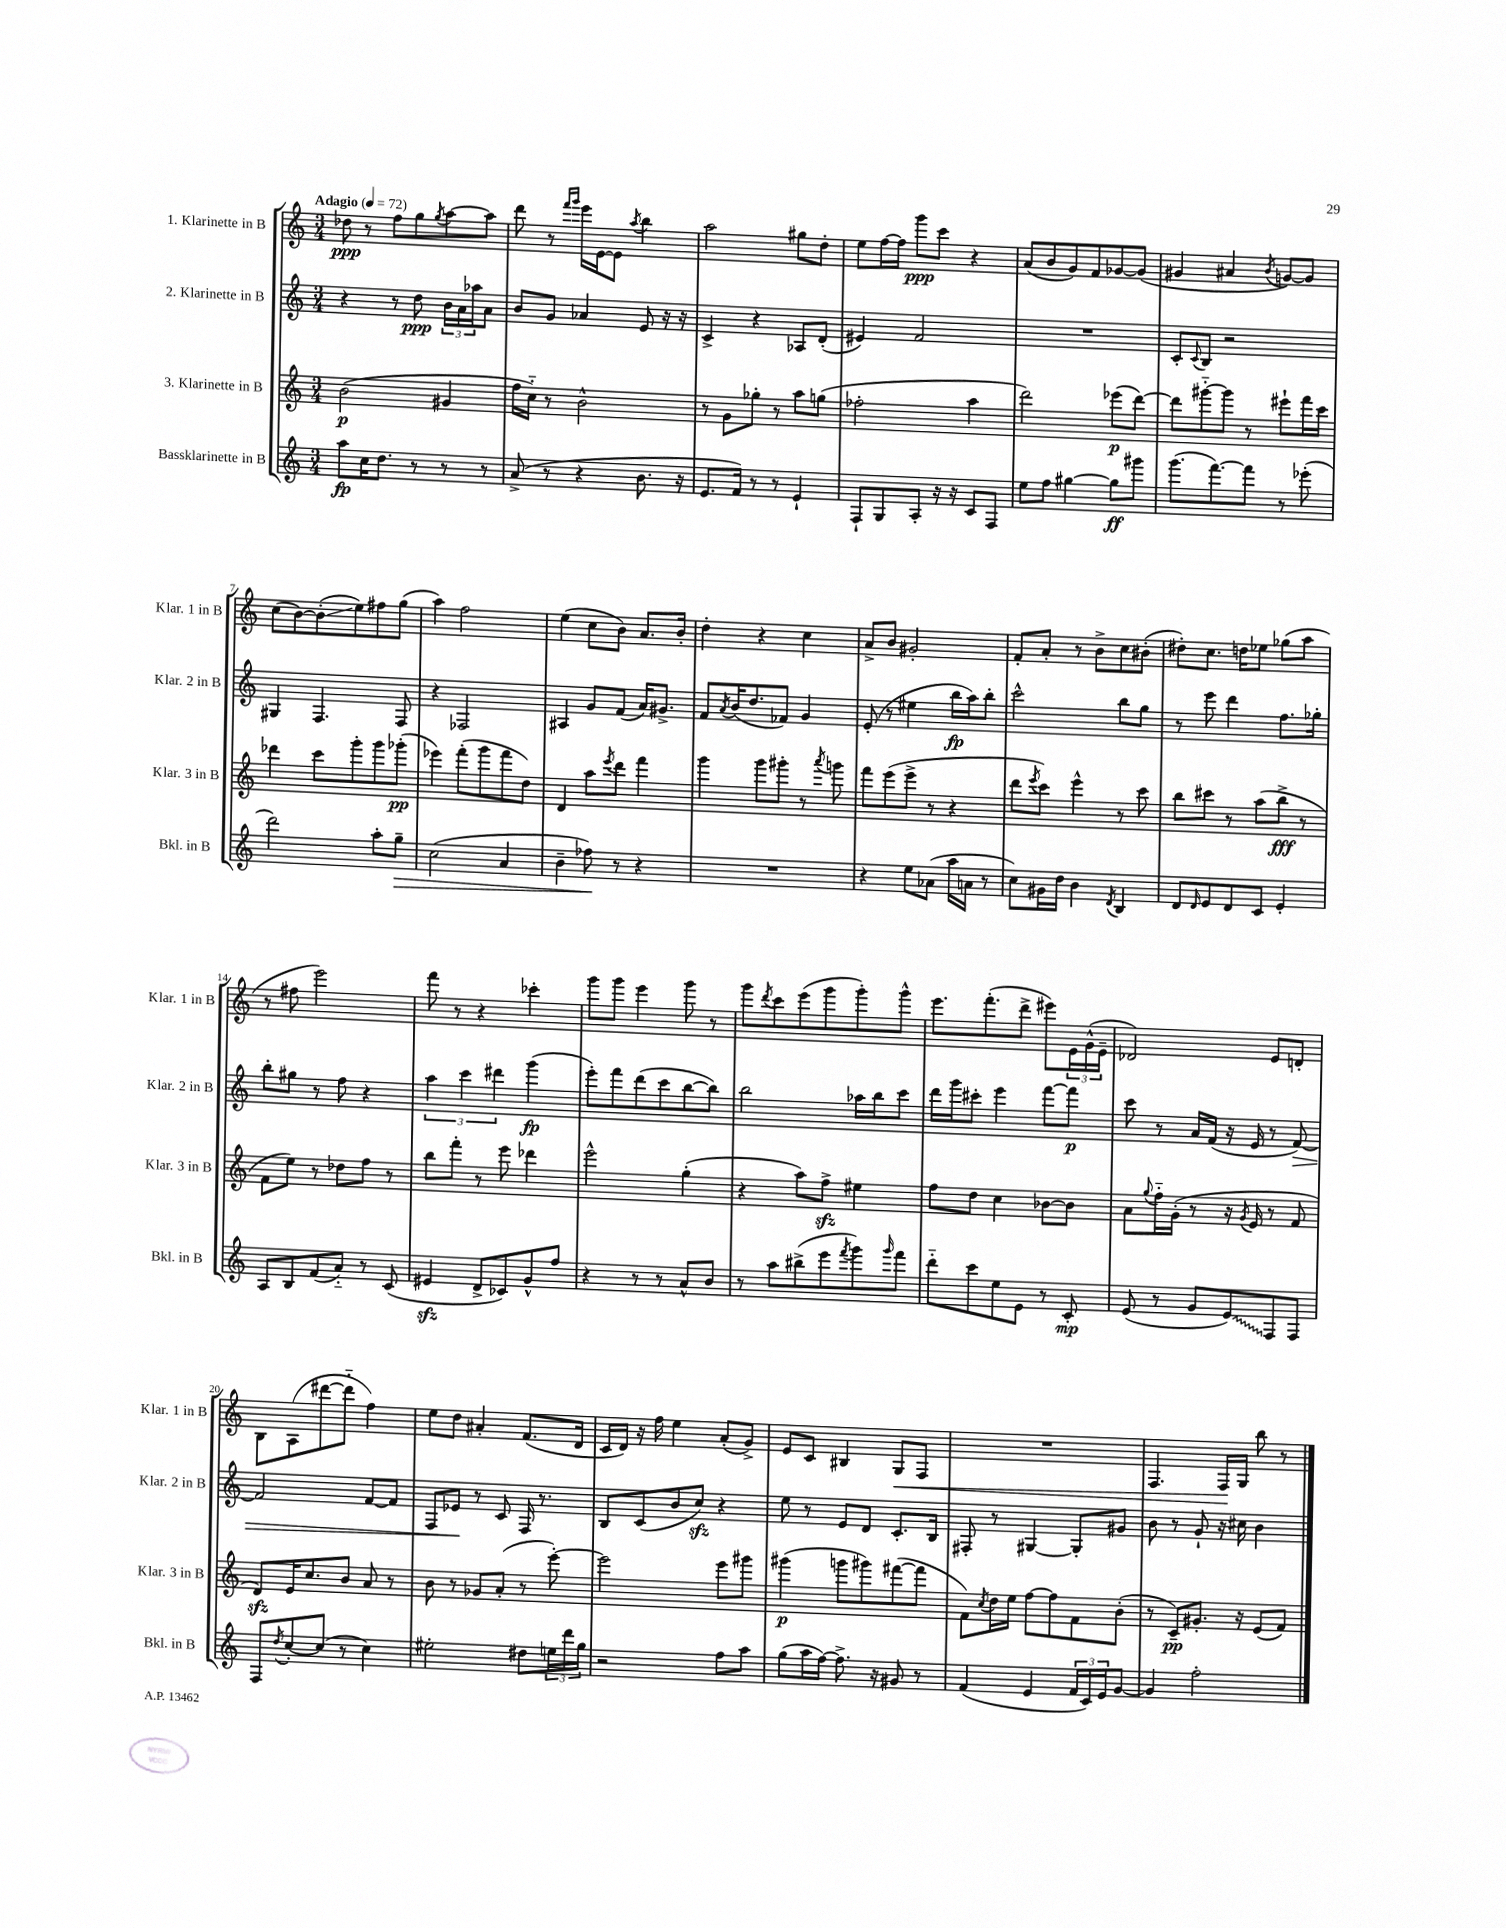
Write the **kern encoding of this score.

**kern	**kern	**kern	**kern
*staff4	*staff3	*staff2	*staff1
*clefG2	*clefG2	*clefG2	*clefG2
*k[]	*k[]	*k[]	*k[]
*M3/4	*M3/4	*M3/4	*M3/4
*MM72	*MM72	*MM72	*MM72
8aa	(2b	4r	8dd-
16cc	.	.	8r
8.dd	.	.	.
.	.	8r	8ff
8r	.	8dd	8gg
.	.	.	8qgg
8r	4g#	24b	[8aa
.	.	24a	.
.	.	24aa-	.
8r	.	8a	8aa]
=	=	=	=
(8a^	16ff	8b	8ddd
.	16cc'~)	.	.
8r	8r	8g	8r
.	.	.	16qqfff
.	.	.	16qqggg
4r	2b^^	4a-	16eee
.	.	.	[16e
.	.	.	8e]
.	.	.	8qaa
8.b	.	8e	4bb
.	.	16r	.
16r	.	16r	.
=	=	=	=
8.e	8r	4c^	2aa
.	8g	.	.
16f)	.	.	.
8r	8gg-'	4r	.
8r	8r	.	.
4e`	8aa	8A-	8gg#
.	(8gg	(8d'	8dd'
=	=	=	=
8F`	2ff-'	4e#)	8ee
8G	.	.	[16ff
.	.	.	16ff]
8A'	.	2f	8ggg
16r	.	.	8ccc
16r	.	.	.
8c	4aa	.	4r
8F	.	.	.
=	=	=	=
8ee	2ddd)	2.r	(8a
8ff	.	.	8b
[4gg#	.	.	8g)
.	.	.	8f
8gg#]	(8eee-	.	[8g-
8ggg#	[8ddd)	.	(8g-]
=	=	=	=
(8.ggg	8ddd]	8c'	4g#
.	.	8qqc	.
.	[8ggg#'~	8B	.
[8.fff)	.	.	.
.	8ggg#]	2r	4a#
8fff]	8r	.	.
.	.	.	8qb
8r	8eee#`	.	[8g)
(8eee-'	16fff	.	8g]
.	16ccc	.	.
=	=	=	=
2ddd)	4ddd-	4G#	(8cc
.	.	.	[8b)
.	8ccc	4.F	(8b']
.	8ggg'	.	8ee)
8aa'	8ggg	.	8ff#
8gg~	(8ggg-'	8F	(8gg
=	=	=	=
(2cc	4eee-)	4r	4aa)
.	(8fff'	2F-	2ff
.	8ggg	.	.
4a	8fff	.	.
.	8dd)	.	.
=	=	=	=
4b~	4d	4A#	(4ee
8ff-)	8aa	8g	8cc
.	8qeee	.	.
8r	8ddd	(8f	8b)
4r	4fff	16a)	8.a
.	.	8.g#^	.
.	.	.	16b'
=	=	=	=
2.r	4ggg	8f	4dd'
.	.	8qa	.
.	.	(16b	.
.	.	8.dd	.
.	8ggg	.	4r
.	8ggg#'	8f-)	.
.	8r	4g	4cc
.	8qaaa	.	.
.	8ggg	.	.
=	=	=	=
4r	8fff	(8e'	8a^
.	(8eee	8r	8b
8ee	8eee^	4ee#	2g#'
(8a-	8r	.	.
16aa	4r	16bb	.
16a	.	16aa)	.
8r	.	8bb'	.
=	=	=	=
8cc)	8ddd	2ccc^^	8f'
.	8qeee	.	.
16g#	8ccc)	.	8a'
16dd	.	.	.
4b	4eee^^	.	8r
.	.	.	8b^
8qd	.	.	.
4B	8r	8bb	8cc
.	8ccc	8gg	(8b#'
=	=	=	=
8d	8bb	8r	8dd#')
16qqd	.	.	.
8e	8ccc#	8eee	8.cc
8d	8r	4ddd	.
.	.	.	16dd
8c	(8aa	.	8ee-
4e'	8bb^	8.ff	(8gg-
.	8r	.	8aa
.	.	16gg-'	.
=	=	=	=
8A	8f	8bb'	8r
8B	8ee)	8gg#	8ff#
(8f	8r	8r	2eee)
8a'~)	8dd-	8ff	.
8r	8ff	4r	.
(8c	8r	.	.
=	=	=	=
4e#	8bb	6aa	8fff
.	8fff'	.	8r
.	.	6ccc	.
8d^	8r	.	4r
.	.	6ddd#	.
8c-)	8eee	.	.
8g^^	4ddd-	(4ggg	4ccc-'
8ff	.	.	.
=	=	=	=
4r	2eee^^	8eee')	8ggg
.	.	8fff	8ggg
8r	.	(8ddd	4eee
8r	.	8ccc	.
8a^^	(4gg'	[8bb	8ggg
8b	.	8bb])	8r
=	=	=	=
8r	4r	2bb	8ggg
.	.	.	8qddd
8aa	.	.	8ccc
(8bb#^	8aa)	.	(8eee
8eee	8ff^	.	8ggg
8qfff	.	.	.
8ggg)	4ee#	16aa-	8ggg')
.	.	16bb	.
16qqggg	.	.	.
8fff	.	8ccc	8ggg^^
=	=	=	=
8ddd'~	8ff	16ddd	8.eee
.	.	16ggg	.
8ccc	8dd	8ccc#'	.
.	.	.	(8.fff'
8ee	4cc	4eee	.
8e	.	.	8ddd^
8r	[8b-	[8fff	8eee#)
8c'	8b-]	8fff]	24e
.	.	.	(24g^^
.	.	.	24e~
=	=	=	=
(8e	8a	8ccc	2d-)
.	8qqgg	.	.
8r	16ff'~	8r	.
.	(16g'	.	.
8g	8r	16a	.
.	.	(16f	.
8e)	16r	16r	.
.	8qg	.	.
.	16e	16e	.
8F	8r	8r	8e
8F	8f	[8f)	8d'
=	=	=	=
8F	8d)	2f]	8B
8qdd	.	.	.
[8cc'	16e	.	(8A
.	8.cc	.	.
(8cc]	.	.	[8ddd#
8r	8b	.	8ddd#'~]
4cc)	8a	[8f	4ff)
.	8r	8f]	.
=	=	=	=
2ee#'	8b	8F	8ee
.	8r	8e-	8dd
.	8g-	8r	4a#'
.	(8a'	8c	.
8dd#	8r	16F	(8.f
.	.	8.r	.
24ee	[8eee')	.	.
24ddd	.	.	.
.	.	.	16d
24gg	.	.	.
=	=	=	=
2r	2eee]	8B	16c
.	.	.	16d)
.	.	(8c	16r
.	.	.	16ff
.	.	8b	4ee
.	.	8cc)	.
8ff	8eee	4r	(8a'
8aa	8ggg#	.	8g^)
=	=	=	=
(8gg	(4ggg#	8ee	8e
16aa	.	8r	8c
[16ff)	.	.	.
8.ff^]	8ggg	8e	4B#
.	8ggg#)	8d	.
16r	.	.	.
8g#	([8fff#	8.c'	8G
8r	8fff#]	.	8F
.	.	16B	.
=	=	=	=
(4f	8f)	8F#'	2.r
.	8qcc	.	.
.	16dd	8r	.
.	16ee	.	.
4e	[8ff	[4G#	.
.	8ff]	.	.
24f	8f	8G#']	.
24c)	.	.	.
24e	.	.	.
[8g	(8b'	8g#	.
=	=	=	=
4g]	8r	8b	4.F
.	8c~)	8r	.
2ff'	8.g#'	8g`	.
.	.	16r	16F
.	16r	16cc#	16G
.	(8e	4b	8bb
.	8f)	.	8r
==	==	==	==
*-	*-	*-	*-
